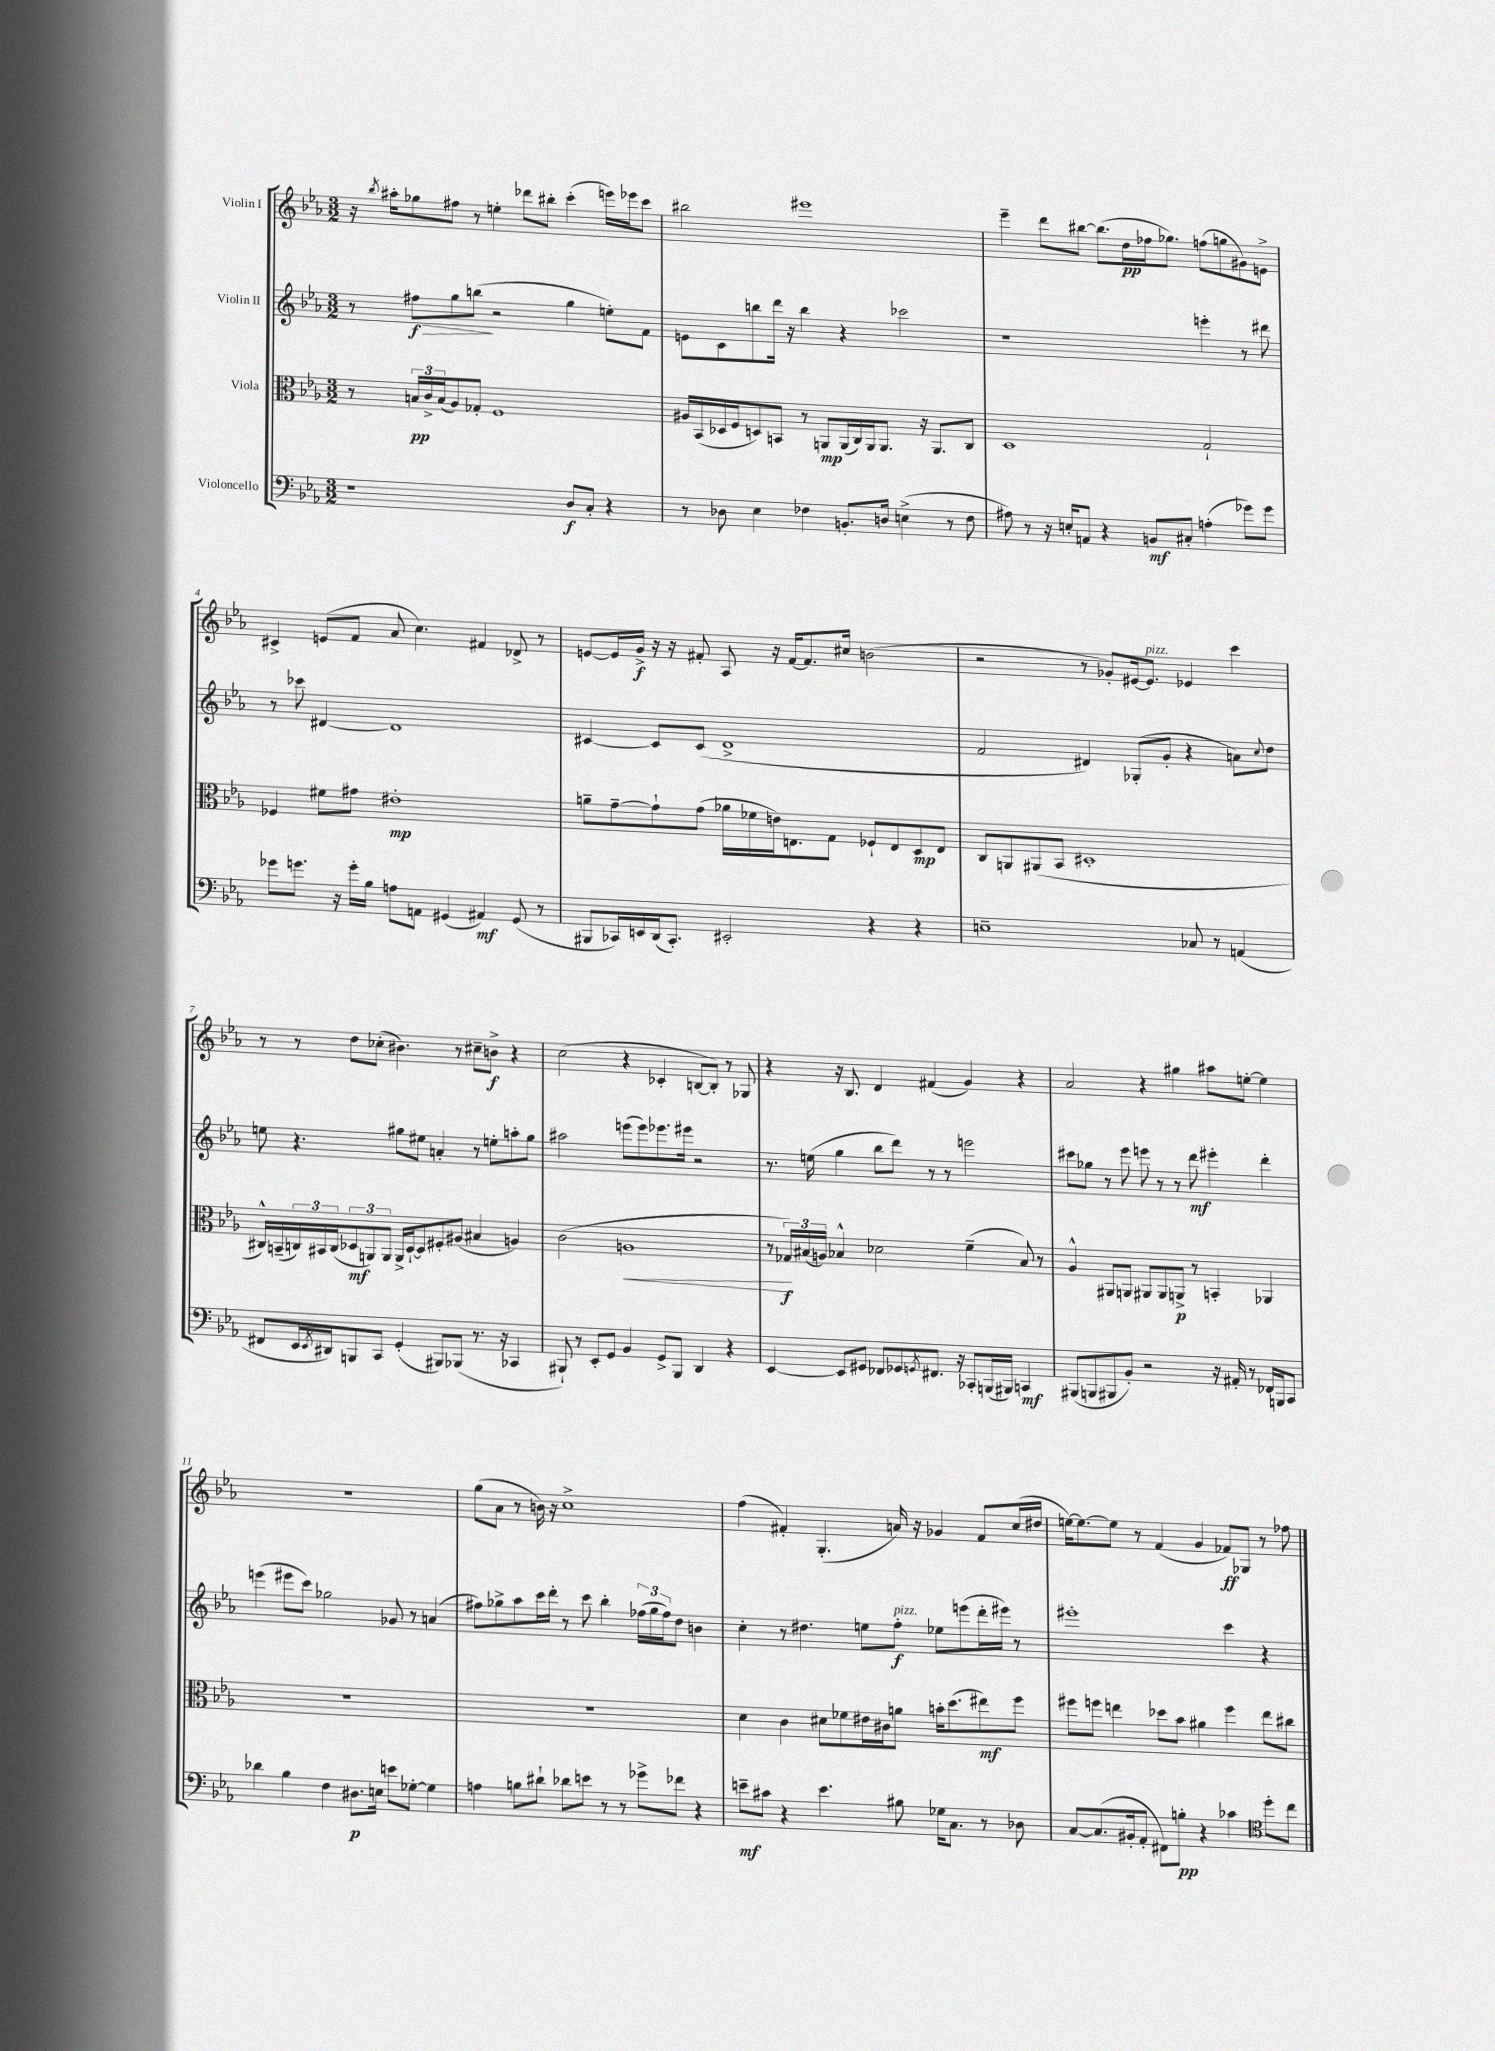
<<
\new StaffGroup <<
\new Staff = "s0" \with { instrumentName = "Violin I" } {
    \clef treble \key ees \major \numericTimeSignature \time 3/2
    r16 \acciaccatura { bes''8 } ais''16-. ges''8 fis''8 r8 e''4-. des'''8 bis''8-. c'''4-.( e'''16) ees'''16 c'''8 |
    bis''2 eis'''1 |
    ees'''4-- d'''8 bis''8~ bis''8.( d''16\pp fes''16 ges''8.) f''8( g''8 gis'8) e'8-> |
    cis'4-> e'8( f'8 aes'8 c''4.) fis'4 des'8-> r8 |
    e'8~ e'16 g'16->\f r16 r16 fis'8-. aes8 r16 fis'16~ fis'8. cis''16 b'2( |
    r2 r8 ges'8-.) eis'16~ eis'8.^\markup { \italic "pizz." } ees'4 c'''4 |
    r8 r8 d''8 ces''8-.( bis'4.) r8 cis''8-- b'8->\f r4 |
    c''2( r4 ces'4-. b8~ b8-.) r8 ges8 |
    r4 r16 bes8. d'4 fis'4( g'4) r4 |
    aes'2 r4 gis''4 ais''8 e''8~-. e''4 |
    R1. |
    g''8( aes'8 r8 b'16) r16 c''1-> |
    f''4( fis'4-.) g4.-.( a'16) r16 ges'4 fis'8 c''16( dis''16 |
    e''16~) e''8.~ e''8 r8 f'4( g'4 fes'8\ff) ges8 r8 fes''8 \bar "|." |
}
\new Staff = "s1" \with { instrumentName = "Violin II" } {
    \clef treble \key ees \major \numericTimeSignature \time 3/2
    r8 fis''8\f\> g''8 b''8\!( r2 g''4 e''8-.) f'8 |
    e'8 c'8 b''8 d'''16 r16 b''4 r4 ces'''2 |
    r1 e'''4-. r8 dis'''8 |
    r8 ces'''8 dis'4~ dis'1 |
    cis'4~ cis'8 cis'8( d'1-> |
    f'2 dis'4) ges8-.( g'8-. r4 a'8) \appoggiatura { c''8 } d''8 |
    e''8 r4. gis''8 eis''8 a'4-. r8 e''8-. a''8-. gis''8 |
    ais''2 e'''8( e'''8) ees'''8. eis'''16 r2 |
    r8. e''16( g''4 bes''8 d'''8) r8 r8 e'''2 |
    cis'''8 ges''8 r8 ees'''8 e'''8 r8 r8 d'''8\mf eis'''4-. d'''4-. |
    e'''4( eis'''8 c'''8) ges''2 ges'8 r8 a'4( |
    fis''8) ges''8-> aes''8 c'''16 d'''16-. r8 c'''8 bes''4-. \tuplet 3/2 { fes''16( ges''16 fes''16) } d''8 b'4 |
    c''4-. r8 dis''4. e''8 f''8-.\f^\markup { \italic "pizz." } ees''8 e'''8( d'''16-. eis'''16) r8 |
    eis'''1-. c'''4 r4 \bar "|." |
}
\new Staff = "s2" \with { instrumentName = "Viola" } {
    \clef alto \key ees \major \numericTimeSignature \time 3/2
    r8 \tuplet 3/2 { b16\pp c'16-> b16( } aes8) ges8-. f1 |
    ais16 bes,16( des16 f16 d8) b,8 r8 a,8\mp a,16( c16) a,16 a,8. r16 a,8. c8 |
    d1 g2-! |
    fes4 fis'8 gis'8 eis'1-.\mp |
    a'8-- g'8~-- g'8-! g'8( aes'16 fes'16 e'16) e8. g8 fes8-! e8 d8\mp e8 |
    c8 a,8 ais,8( bes,8 dis1-. |
    cis16-^) b,16--( \tuplet 3/2 { c16) bis,16 c16( } \tuplet 3/2 { des8\mf a,8) a,8 } a,16-> des16~-! des8 fis8-. ais8( bis4 a4) |
    c'2( a1\< |
    r8 \tuplet 3/2 { ges16\f\!) bis16( a16) } bes4-^ des'2 f'4--( bes8) r8 |
    aes4-^ ais,8 a,8 ais,8 ais,8 a,8->\p r8 b,4-. aes,4 |
    R1. |
    R1. |
    d'4 c'4 dis'8 fes'8 eis'16 cis'16 a'8 b'16-. d''8.( eis''8\mf) f''8 |
    fis''8 f''8 e''4 des''8 bes'8 ais'4 f''4 e''8 cis''8 \bar "|." |
}
\new Staff = "s3" \with { instrumentName = "Violoncello" } {
    \clef bass \key ees \major \numericTimeSignature \time 3/2
    r1 d8\f c8-. r4 |
    r8 des8 ees4 fes4 b,8.-. d16 e4->( r8 fes8 |
    ais8) r8 r16 e16-. a,8 r4 b,8\mf cis8-. a4-.( ges'8) ges'8 |
    ges'8 g'8. r16 g'16-. bes16 a8 a,8 gis,4( ais,4\mf) gis,8( r8 |
    bis,,8 ces,16) e,16 d,16( ces,8.-.) eis,2-. r4 r4 |
    e1-- ces8 r8 a,4( |
    fis,8 ees,16 \acciaccatura { ees,8 } dis,16) b,,8 c,8 g,4-.( bis,,8) bes,,8( r8. r16 ces,4 |
    bis,,8-!) r8 ees,8-. g,8 bes,4 g,8-> bis,,8 d,4 r4 |
    ees,4~ ees,8 gis,8 fes,8 ges,8 \acciaccatura { g,8 } fis,8. r16 ces,8-. b,,16( bis,,16) c,4\mf |
    bis,,8( b,,8 bis,,8 bes,8-.) r2 r16 ais,16-. r8 fes,16 b,,16 c,8 |
    des'4 bes4 f4 dis8.\p e16 e'8 ges8~-. ges4 |
    a4 b8 dis'8-! des'8 e'8 r8 r8 ges'8-> fes'8 r4 |
    e'8--\mf cis'8 r4 e'4. bis8 ges16 c8. r8 des8 |
    c8~ c8.( bis,16-. aes,8-. fis,8) b8-.\pp r4 ces'4 \clef tenor d''8-. c''8 \bar "|." |
}
>>
>>
